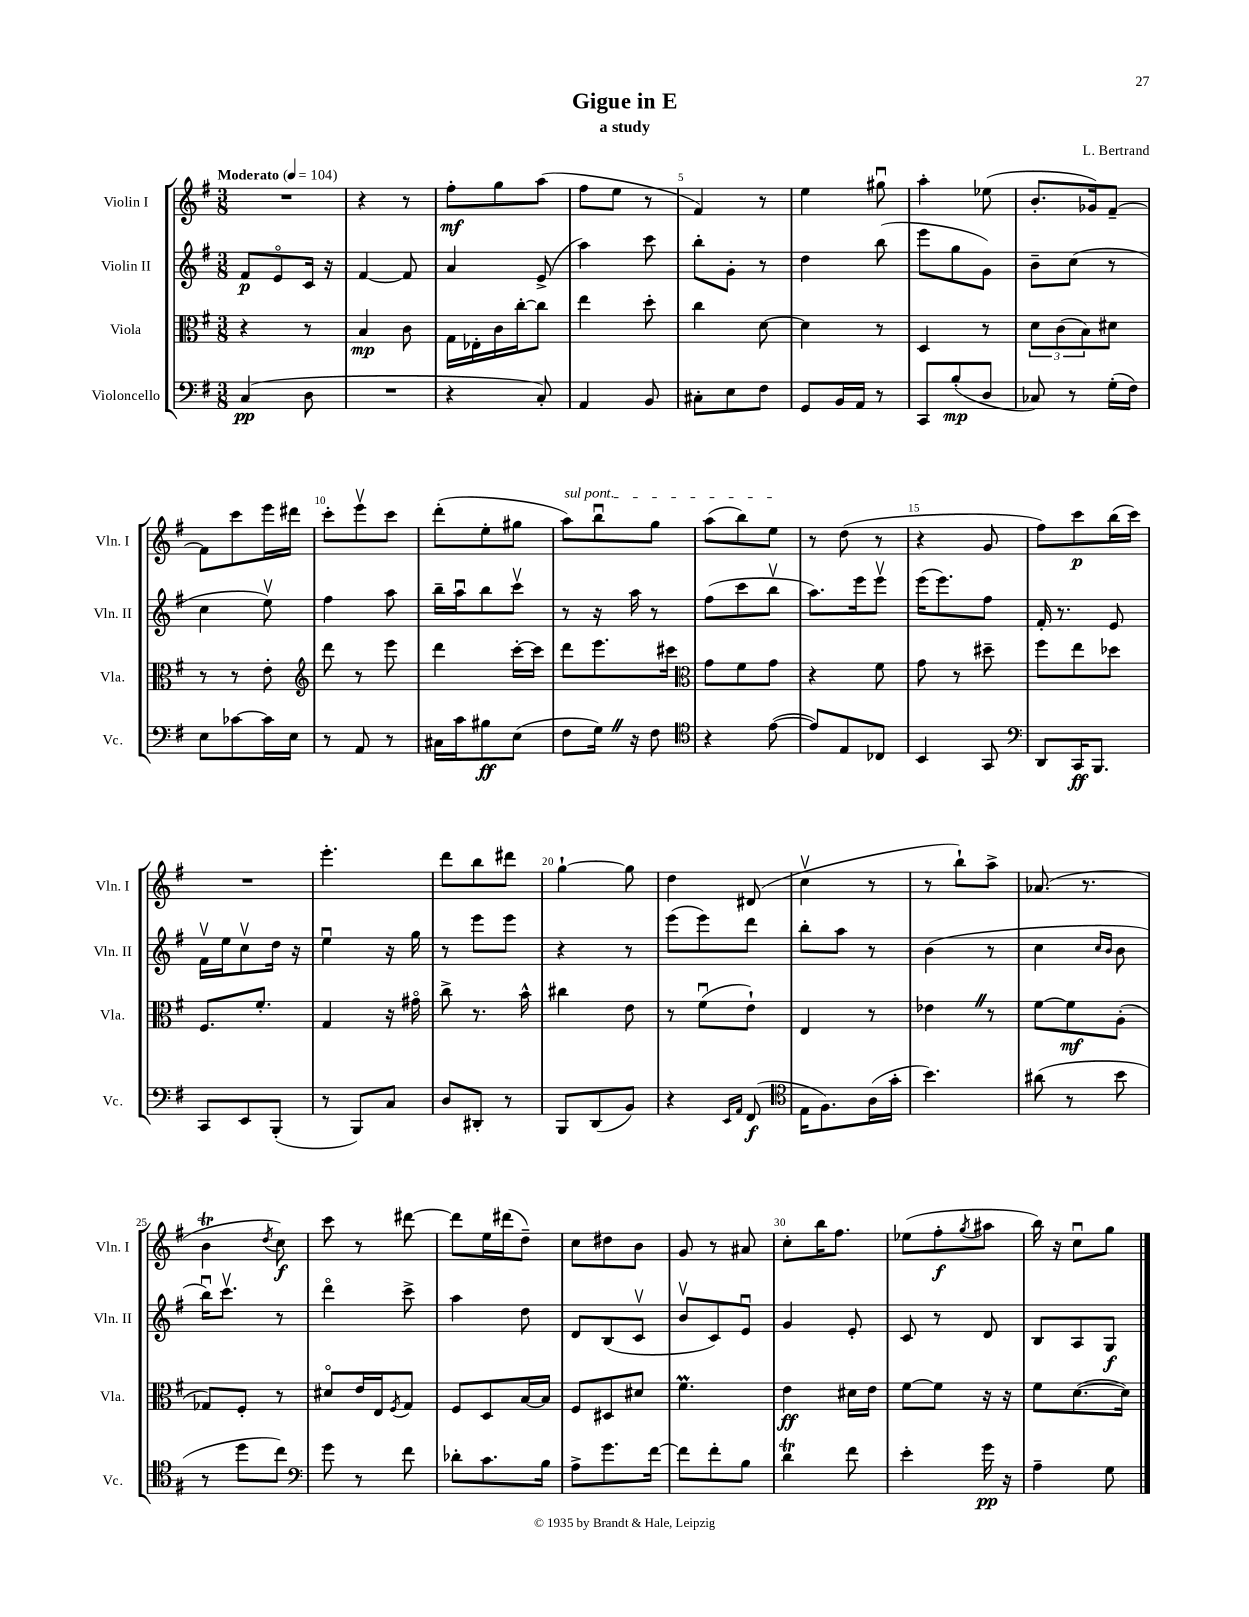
\header { title = "Gigue in E" composer = "L. Bertrand" subtitle = "a study" }
<<
\new StaffGroup <<
\new Staff = "s0" \with { instrumentName = "Violin I" shortInstrumentName = "Vln. I" } {
    \clef treble \key g \major \numericTimeSignature \time 3/8 \tempo "Moderato" 4 = 104
    R4. |
    r4 r8 |
    fis''8-.\mf g''8 a''8( |
    fis''8 e''8 r8 |
    fis'4) r8 |
    e''4 gis''8\downbow |
    a''4-. ees''8( |
    b'8.-. ges'16) fis'8~-- |
    fis'8 c'''8 e'''16 dis'''16 |
    c'''8-. e'''8\upbow c'''8 |
    d'''8-.( e''8-. gis''8 |
    \once \override TextSpanner.bound-details.left.text = \markup { \italic "sul pont." } a''8\startTextSpan) b''8\downbow g''8 |
    a''8( b''8) e''8\stopTextSpan |
    r8 d''8( r8 |
    r4 g'8 |
    fis''8) c'''8\p b''16( c'''16) |
    R4. |
    e'''4.-. |
    d'''8 b''8 dis'''8 |
    g''4~-! g''8 |
    d''4 dis'8( |
    c''4\upbow r8 |
    r8 b''8-!) a''8-> |
    aes'8.( r8. |
    b'4\trill \acciaccatura { d''8 } c''8\f) |
    c'''8 r8 dis'''8~ |
    dis'''8 e''16 dis'''16( d''8--) |
    c''8 dis''8 b'8 |
    g'8 r8 ais'8 |
    c''8-. b''16 fis''8. |
    ees''8( fis''8-.\f \acciaccatura { g''8 } ais''8 |
    b''16) r16 c''8\downbow g''8 \bar "|." |
}
\new Staff = "s1" \with { instrumentName = "Violin II" shortInstrumentName = "Vln. II" } {
    \clef treble \key g \major \numericTimeSignature \time 3/8
    fis'8\p e'8\flageolet c'16 r16 |
    fis'4~ fis'8 |
    a'4 e'8->( |
    a''4) c'''8 |
    b''8-. g'8-. r8 |
    d''4 b''8( |
    e'''8 g''8 g'8) |
    b'8-- c''8( r8 |
    c''4 e''8\upbow) |
    fis''4 a''8 |
    b''16-- a''16\downbow b''8 c'''8\upbow |
    r8 r16 a''16 r8 |
    fis''8( c'''8 b''8\upbow |
    a''8.) e'''16 e'''8\upbow |
    e'''16( e'''8.) fis''8 |
    fis'16-. r8. e'8 |
    fis'16\upbow e''16 c''8\upbow d''16 r16 |
    e''4\downbow r16 g''16 |
    r8 e'''8 e'''8 |
    r4 r8 |
    e'''8( e'''8) d'''8 |
    b''8-. a''8 r8 |
    b'4( r8 |
    c''4 \grace { c''16 b'16 } b'8 |
    b''16\downbow) c'''8.\upbow r8 |
    d'''4\flageolet c'''8-> |
    a''4 d''8 |
    d'8 b8( c'8\upbow |
    b'8\upbow c'8) e'8\downbow |
    g'4 e'8-. |
    c'8 r8 d'8 |
    b8 a8 g8\f \bar "|." |
}
\new Staff = "s2" \with { instrumentName = "Viola" shortInstrumentName = "Vla." } {
    \clef alto \key g \major \numericTimeSignature \time 3/8
    r4 r8 |
    b4\mp c'8 |
    g16 ees16-. c'16 c''16~-. c''8 |
    e''4 d''8-. |
    c''4 d'8~ |
    d'4 r8 |
    d4 r8 |
    \tuplet 3/2 { d'8 c'8( b8) } dis'8 |
    r8 r8 e'8-. |
    \clef treble d'''8 r8 e'''8 |
    d'''4 c'''16~-. c'''16 |
    d'''8 e'''8. cis'''16 |
    \clef alto g'8 fis'8 g'8 |
    r4 fis'8 |
    g'8 r8 dis''8-- |
    fis''8 e''8 des''8 |
    fis8. fis'8.-. |
    g4 r16 gis'16\flageolet |
    c''8-> r8. b'16-^ |
    cis''4 e'8 |
    r8 fis'8\downbow( e'8-!) |
    e4 r8 |
    ees'4 \once \override BreathingSign.text = \markup { \musicglyph "scripts.caesura.straight" } \breathe r8 |
    fis'8~ fis'8\mf a8-.( |
    ges8) fis8-. r8 |
    dis'8\flageolet e'16 e16 \acciaccatura { fis8 } g8 |
    fis8 d8 b16~ b16 |
    fis8 dis8 dis'8 |
    fis'4.\prall |
    e'4\ff dis'16 e'16 |
    fis'8~ fis'8 r16 r16 |
    fis'8 d'8.~( d'16) \bar "|." |
}
\new Staff = "s3" \with { instrumentName = "Violoncello" shortInstrumentName = "Vc." } {
    \clef bass \key g \major \numericTimeSignature \time 3/8
    c4\pp( d8 |
    R4. |
    r4 c8-.) |
    a,4 b,8 |
    cis8-. e8 fis8 |
    g,8 b,16 a,16 r8 |
    c,8 b8-.\mp( d8 |
    ces8) r8 g16-.( fis16) |
    e8 ces'8~ ces'16 e16 |
    r8 a,8 r8 |
    cis16 c'16 bis8\ff e8( |
    fis8 g16) \once \override BreathingSign.text = \markup { \musicglyph "scripts.caesura.straight" } \breathe r16 fis8 |
    \clef tenor r4 e'8~( |
    e'8) e8 ces8 |
    b,4 g,8 |
    \clef bass d,8 c,16\ff b,,8. |
    c,8 e,8 b,,8-.( |
    r8 b,,8) c8 |
    d8 dis,8-. r8 |
    b,,8 d,8( b,8) |
    r4 \grace { e,16 a,16 } fis,8\f( |
    \clef tenor e16 fis8.) a16( g'16-. |
    b'4.) |
    ais'8( r8 b'8 |
    r8 d''8 c''8) |
    \clef bass g'8 r8 fis'8 |
    des'8-. c'8. b16 |
    a8-> g'8. fis'16~ |
    fis'8 fis'8-. b8 |
    d'4\trill fis'8 |
    e'4-. g'16\pp r16 |
    a4-- g8 \bar "|." |
}
>>
>>
\layout { \context { \Score \override BarNumber.break-visibility = ##(#f #t #t) barNumberVisibility = #(every-nth-bar-number-visible 5) } }
